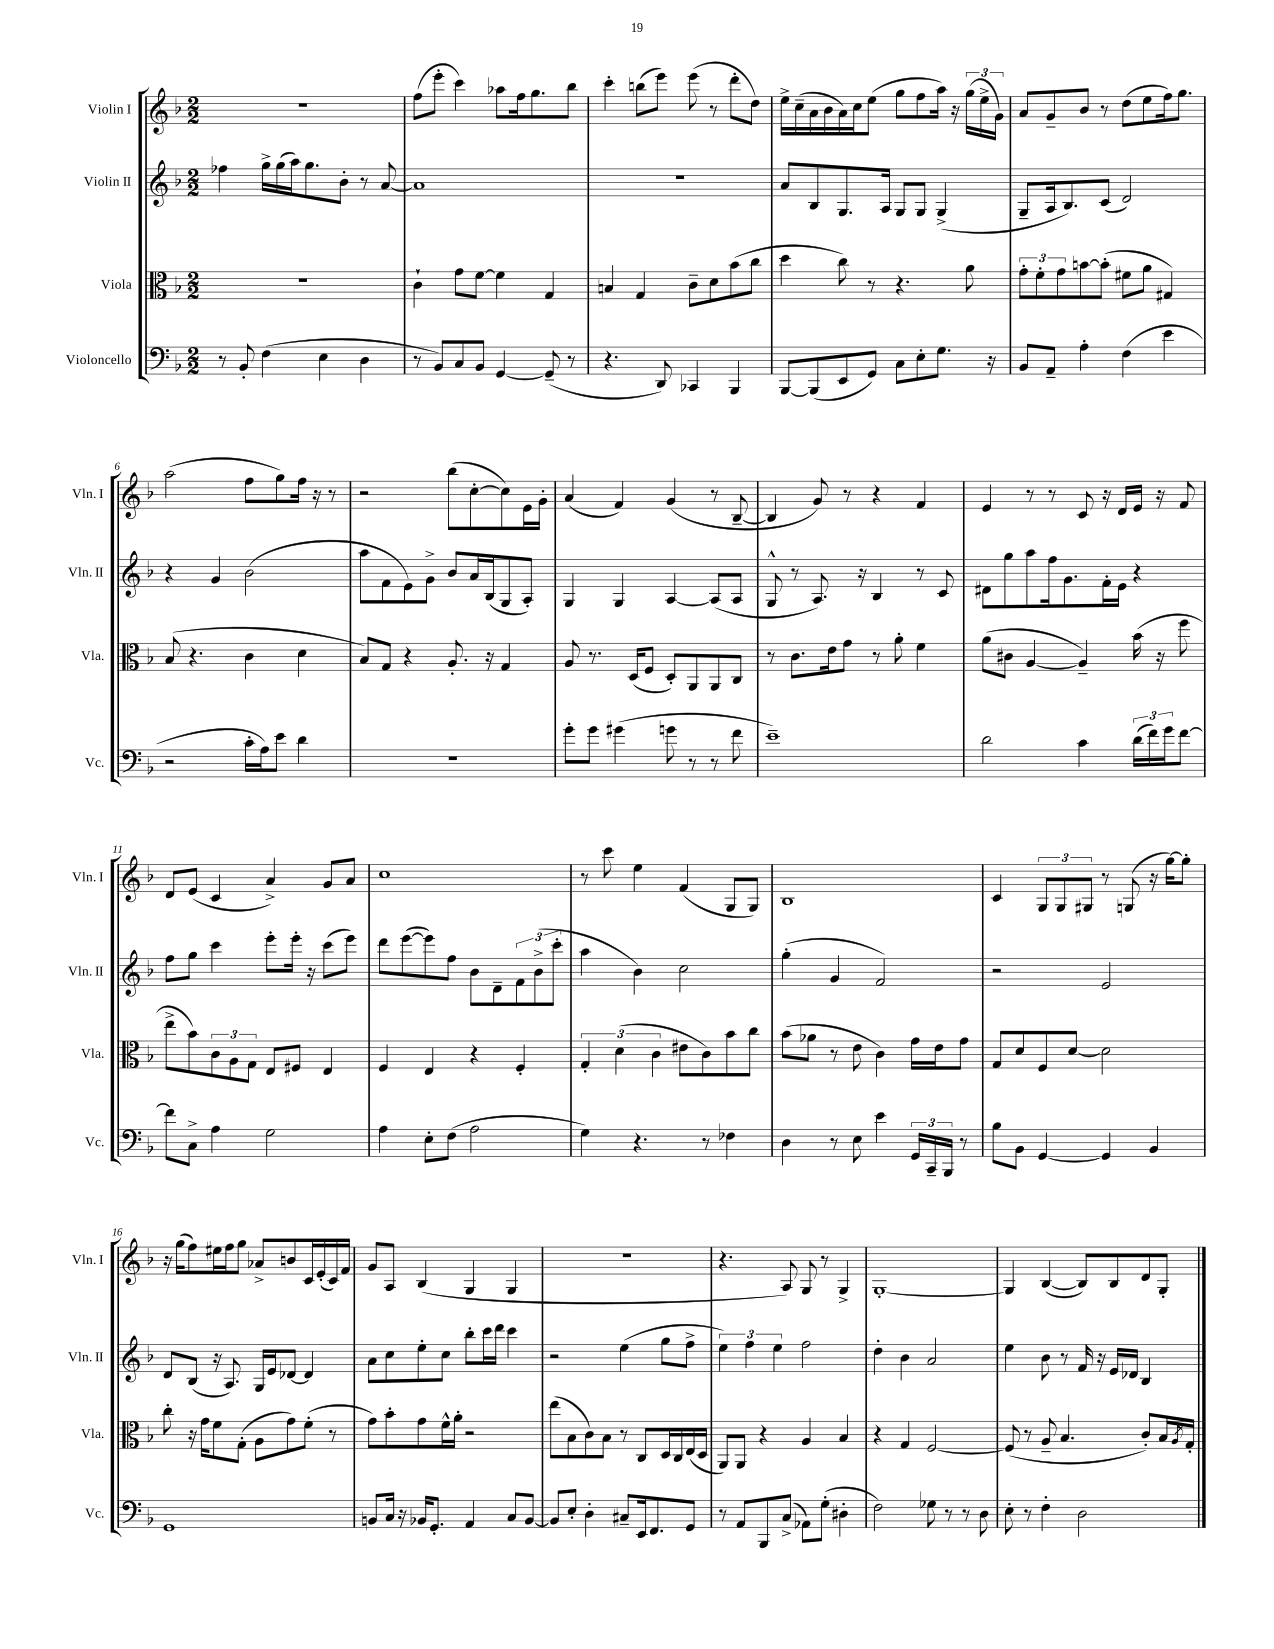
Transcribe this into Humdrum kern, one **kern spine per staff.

**kern	**kern	**kern	**kern
*staff4	*staff3	*staff2	*staff1
*clefF4	*clefC3	*clefG2	*clefG2
*k[b-]	*k[b-]	*k[b-]	*k[b-]
*M2/2	*M2/2	*M2/2	*M2/2
8r	1r	4ff-	1r
8BB-'	.	.	.
(4F	.	16gg^	.
.	.	(16gg	.
.	.	16aa)	.
.	.	8.gg	.
4E	.	.	.
.	.	8b-'	.
4D	.	8r	.
.	.	[8a	.
=	=	=	=
8r	4c`	1a]	(8ff
8BB-)	.	.	8eee'
8C	8g	.	4ccc)
8BB-	[8f	.	.
[4GG	4f]	.	8aa-
.	.	.	16ff
.	.	.	8.gg
(8GG~]	4G	.	.
8r	.	.	8bb-
=	=	=	=
4.r	4B	1r	4ccc'
.	4G	.	(8bb
8DD)	.	.	8eee)
4CC-	8c~	.	(8eee
.	8d	.	8r
4BBB-	(8b-	.	8ddd'
.	8cc	.	8dd)
=	=	=	=
[8BBB-	4dd	8a	16ee^
.	.	.	(16cc~
(8BBB-]	.	8B-	16a
.	.	.	16b-
8EE	8cc)	8.G	16a)
.	.	.	16cc
8GG)	8r	.	(8ee
.	.	16A	.
8C	4.r	8G	8gg
8E'	.	8G	8ff
8.G	.	(4G^	16aa)
.	.	.	16r
.	8a	.	(24gg
.	.	.	24ee^
16r	.	.	.
.	.	.	24g)
=	=	=	=
8BB-	12g'	8G~	8a
.	12f'	.	.
8AA~	.	16A	8g~
.	12g	.	.
.	.	8.B-)	.
4A'	[8b	.	8b-
.	(8b']	(8c	8r
(4F	8f#	2d)	(8dd
.	8a	.	8ee
4e	4G#)	.	16ff)
.	.	.	8.gg
=	=	=	=
2r	(8B-	4r	(2aa
.	4.r	.	.
.	.	4g	.
16c'	4c	(2b-	8ff
16A)	.	.	.
8e	.	.	8gg)
4d	4d	.	16ff
.	.	.	16r
.	.	.	8r
=	=	=	=
1r	8B-)	8aa	2r
.	8G	8f	.
.	4r	8e)	.
.	.	8g^	.
.	8.A'	8b-	(8bb-
.	.	16a	[8cc'
.	16r	(16B-	.
.	4G	8G	8cc])
.	.	8A')	16e
.	.	.	16g'
=	=	=	=
8g'	8A	4G	(4a
8g	8.r	.	.
(4g#	.	4G	4f)
.	(16D	.	.
.	8F	.	.
8g	8D')	[4A	(4g
8r	8AA	.	.
8r	8AA	(8A]	8r
8f	8C	8A	[8B-~
=	=	=	=
1e~)	8r	8G^^	4B-]
.	8.c	8r	.
.	.	8.A)	8g)
.	16e	.	.
.	8g	.	8r
.	.	16r	.
.	8r	4B-	4r
.	8a'	.	.
.	4f	8r	4f
.	.	8c	.
=	=	=	=
2d	(8a	8d#	4e
.	8c#	8gg	.
.	[4A	8aa	8r
.	.	16ff	8r
.	.	8.g	.
4c	4A~])	.	8c
.	.	16f'	16r
.	.	16e	16d
(24d	(16b-	4r	16e
24f)	.	.	.
.	16r	.	16r
24g	.	.	.
[8f	8ff	.	8f
=	=	=	=
8f]	8ee^	8ff	8d
8C^	8b-)	8gg	(8e
4A	12c	4ccc	4c
.	12A	.	.
.	12G	.	.
2G	8E	8eee'	4a^)
.	8F#	16eee'	.
.	.	16r	.
.	4E	(8ccc	8g
.	.	8eee)	8a
=	=	=	=
4A	4F	8ddd	1cc
.	.	([8eee	.
8E'	4E	8eee])	.
(8F	.	8ff	.
2A	4r	8b-	.
.	.	8d~	.
.	4F'	12f	.
.	.	(12b-^	.
.	.	12ccc'	.
=	=	=	=
4G)	6G'	4aa	8r
.	.	.	8ccc
.	(6d	.	.
4.r	.	4b-)	4ee
.	6c	.	.
.	8e#	2cc	(4f
8r	8c)	.	.
4F-	8b-	.	8G
.	8cc	.	8G)
=	=	=	=
4D	(8b-	(4gg'	1B-
.	8a-	.	.
8r	8r	4g	.
8E	8e	.	.
4e	4c)	2f)	.
24GG	16g	.	.
24CC~	.	.	.
.	16e	.	.
24BBB-	.	.	.
8r	8g	.	.
=	=	=	=
8B-	8G	2r	4c
8BB-	8d	.	.
[4GG	8F	.	12G
.	.	.	12G
.	[8d	.	.
.	.	.	12G#
4GG]	2d]	2e	8r
.	.	.	(8G
4BB-	.	.	16r
.	.	.	[16gg)
.	.	.	8gg']
=	=	=	=
1GG	8cc'	8d	16r
.	.	.	(16gg
.	16r	(8B-	8ff)
.	16g	.	.
.	8f	16r	16ee#
.	.	8.A)	16ff
.	(8G'	.	8gg
.	8A	16G	8a-^
.	.	16e	.
.	8g)	[8d-	8b
.	(8f'	4d-]	16c
.	.	.	(16e'
.	8r	.	16c)
.	.	.	16f
=	=	=	=
8BB	8g)	8a	8g
16C	8b-'	8cc	8A
16r	.	.	.
16BB-	8g	8ee'	(4B-
8.GG'	.	.	.
.	16f^^	8cc	.
.	16a'	.	.
4AA	2r	8bb-'	4G
.	.	16ccc	.
.	.	16ddd	.
8C	.	4ccc	4G
[8BB-	.	.	.
=	=	=	=
8BB-]	(8ee	2r	1r
8E'	8B-	.	.
4D'	8c)	.	.
.	8B-	.	.
8C#~	8r	(4ee	.
16EE	8C	.	.
8.FF	.	.	.
.	16D	8gg	.
.	16C	.	.
8GG	(16E	8ff^	.
.	16D	.	.
=	=	=	=
8r	8AA)	6ee)	4.r
8AA	8AA	.	.
.	.	6ff	.
8BBB-	4r	.	.
.	.	6ee	.
(8C^	.	.	8A)
8AA-)	4A	2ff	8G
(8G'	.	.	8r
4D#'	4B-	.	4G^
=	=	=	=
2F)	4r	4dd'	[1G'
.	4G	4b-	.
8G-	[2F	2a	.
8r	.	.	.
8r	.	.	.
8D	.	.	.
=	=	=	=
8E'	(8F]	4ee	4G]
8r	8r	.	.
4F'	8A~	8b-	([4B-
.	4.B-	8r	.
2D	.	16f	8B-])
.	.	16r	.
.	.	16e	8B-
.	.	16d-	.
.	8c')	4B-	8d
.	16B-	.	8G'
.	8qA	.	.
.	16G'	.	.
==	==	==	==
*-	*-	*-	*-
